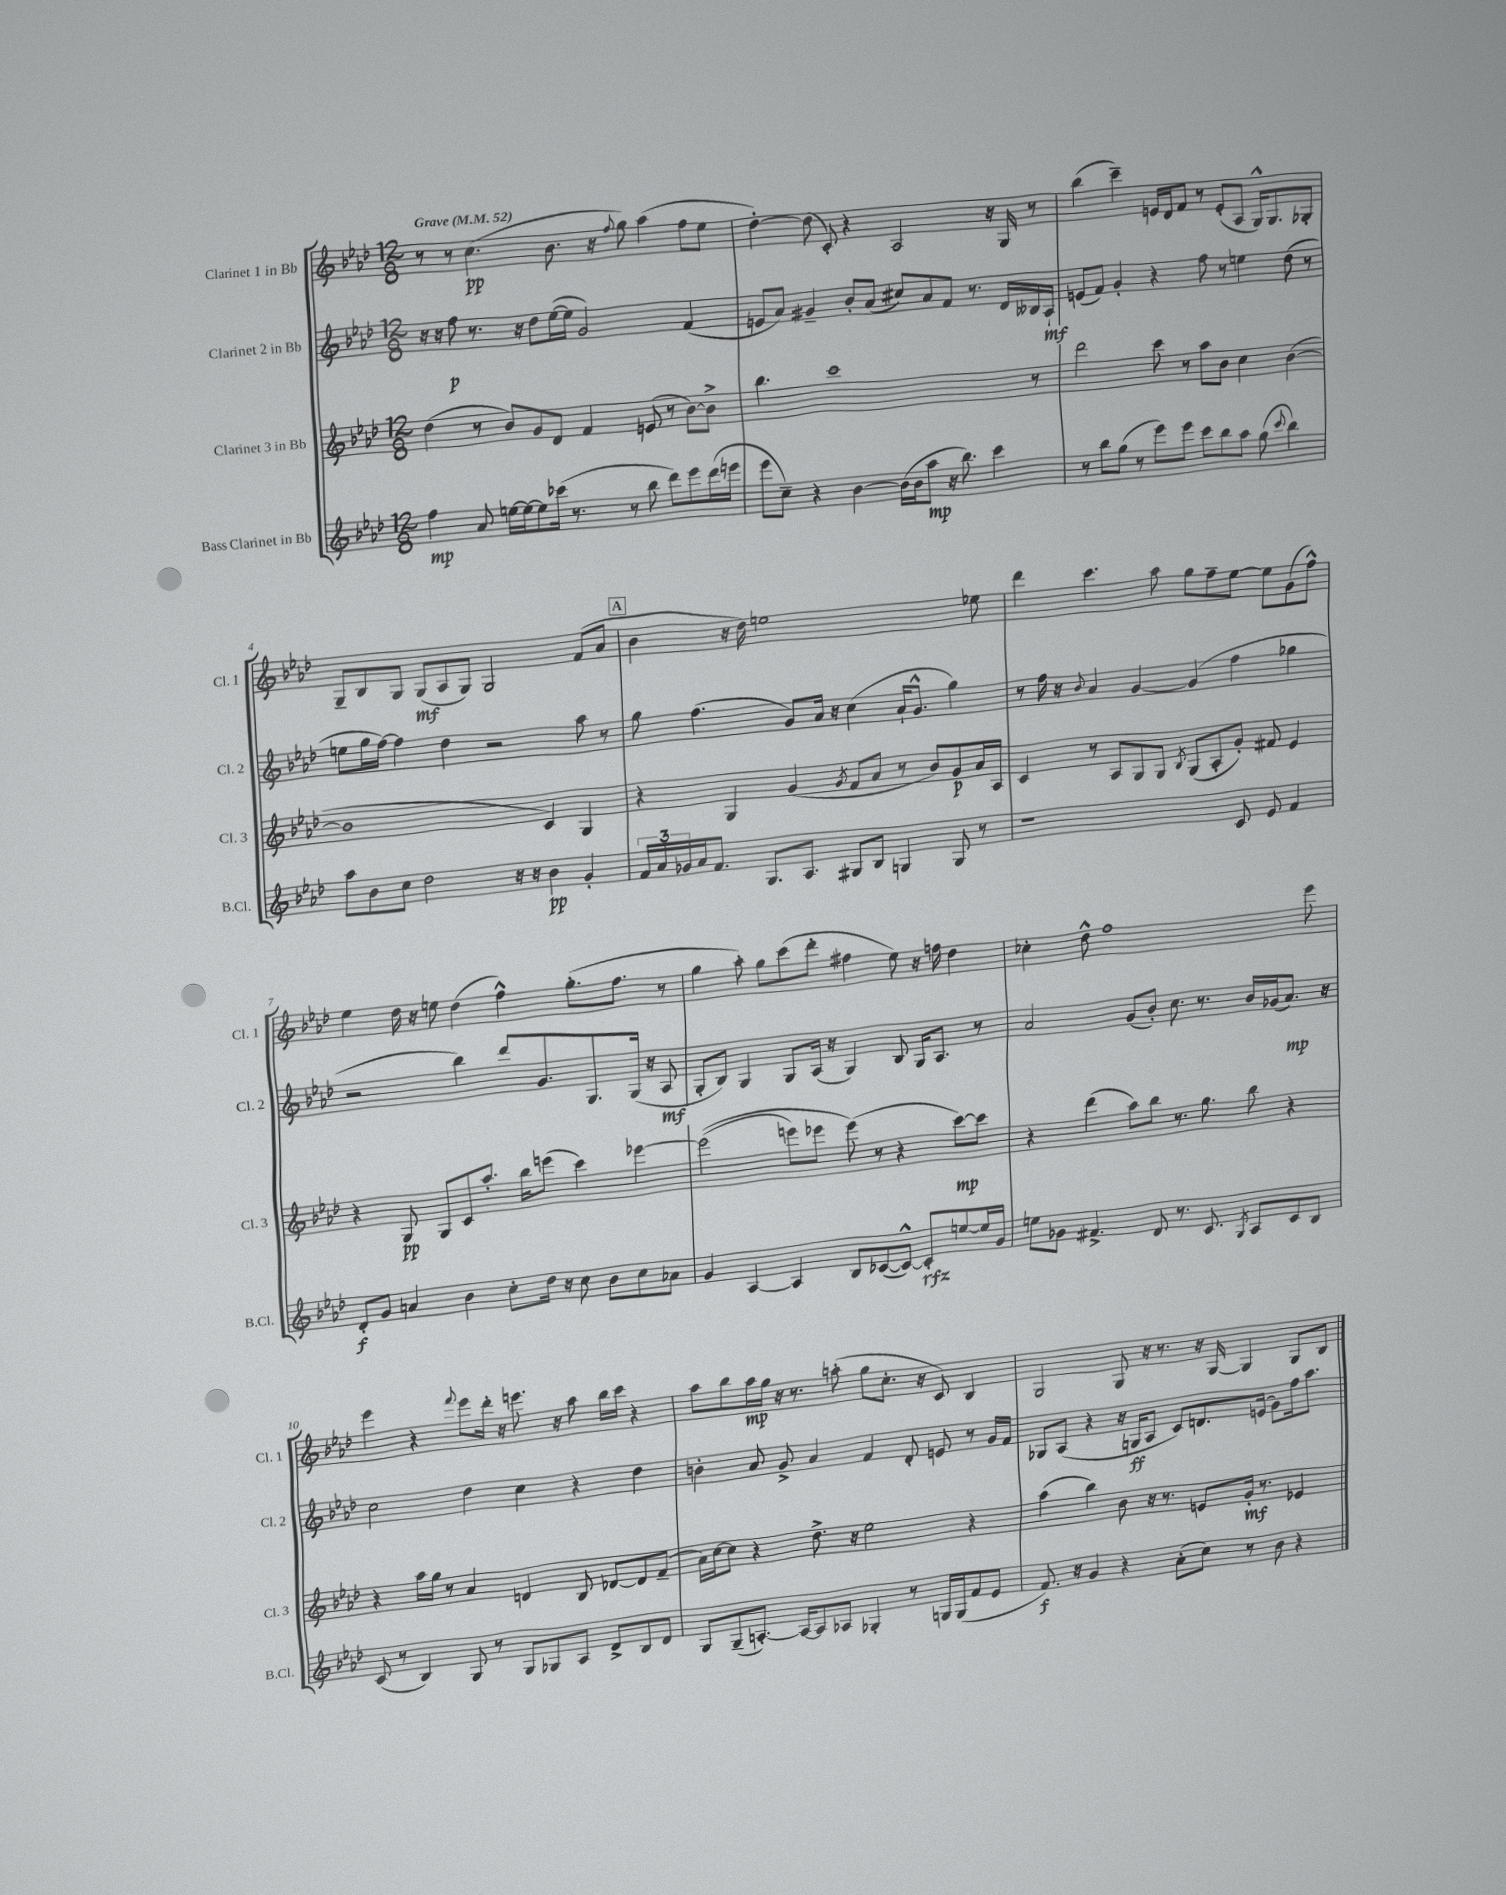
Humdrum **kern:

**kern	**kern	**kern	**kern
*staff4	*staff3	*staff2	*staff1
*clefG2	*clefG2	*clefG2	*clefG2
*k[b-e-a-d-]	*k[b-e-a-d-]	*k[b-e-a-d-]	*k[b-e-a-d-]
*M12/8	*M12/8	*M12/8	*M12/8
*MM52	*MM52	*MM52	*MM52
4ff	(4dd-	16r	8r
.	.	16r	.
.	.	8ff	8r
8a-	8r	8.r	(4.cc
[16ee	8b-)	.	.
16ee_	.	16r	.
8ee]	8g	8dd-	.
(16ccc-	8d-	([16ee-	8.b-
8.r	.	16ee-]	.
.	4f	2g)	.
.	.	.	16r
.	.	.	8qqff
8r	.	.	8gg)
8bb-	(8e	.	(4aa-
8ddd-)	8r	.	.
8eee-	[8b-)	(4f	8ff
(16ddd-	8b-^]	.	8ee-
16eee	.	.	.
=	=	=	=
8eee-	4.bb-	8e	[4dd-')
8cc~)	.	8a-)	.
4r	.	4g#~	(8dd-]
.	1ccc	.	8c')
[4b-	.	8b-'	4r
.	.	(8a-	.
(16b-]	.	8cc#)	2A-
16b-	.	.	.
8aa-	.	8a-	.
16r	.	8f	.
8.bb-)	.	.	.
.	.	8.r	.
4ccc	.	.	16r
.	.	16d-	16G
.	8r	16B--	8r
.	.	16A-`	.
=	=	=	=
8r	2ddd-	(8e	(4bb-
8bb-	.	8f)	.
(8gg	.	4g'	4ccc~)
8r	.	.	.
8eee-)	8ccc	4r	16e
.	.	.	16d-
8eee-	8r	.	8f
8ccc	8aa-	8ff	8r
8bb-	8b-	8r	(8e'
8aa-	4cc	4ee	8A-
(8gg	.	.	16G^^)
.	.	.	8.G
8qqccc	.	.	.
4bb-)	([4b-	(8dd-	.
.	.	8r	8G-'
=	=	=	=
8aa-	1b-]	8ee	8G~
8b-	.	16gg	8B-
.	.	[16ff)	.
8cc	.	4ff]	8G
2dd-	.	.	(8G
.	.	4dd-	8A-
.	.	.	8G)
.	.	2r	2G
16r	.	.	.
16r	.	.	.
4b-	4c)	.	.
4g'	4G	8aa-	(8f
.	.	8r	8a-
=	=	=	=
24f	4r	8gg	4b-
24a-	.	.	.
24g-	.	.	.
16a-	.	(4.ff	.
8.f	.	.	.
.	4G	.	16r
.	.	.	16dd-)
8.G	.	.	1ee
.	(4g	8g)	.
8.A-	.	.	.
.	.	16a-	.
.	.	16r	.
.	8qg	.	.
8G#	8f	(4cc	.
8B-	8a-	.	.
4G	8r	16a-`	.
.	.	8.g^^	.
.	8b-)	.	.
8G	8g	4gg)	.
8r	16a-	.	8ee-
.	16A-	.	.
=	=	=	=
1r	4c	8r	4ddd-
.	.	16ff	.
.	.	16r	.
.	.	8qqb-	.
.	8r	4a-	4.ccc
.	8A-	.	.
.	8G	[4g	.
.	8G	.	8aa-
.	8qB-	.	.
.	(8G	(4g]	8gg
.	8A-'	.	8ff~
8c	8g')	4ff	[8ee-
8e-	8f#	.	8ee-]
4f	4e-	4gg-	(8g
.	.	.	8ff^^)
=	=	=	=
8d-'	4r	2r	4ee-
8g	.	.	.
4a	8G	.	16dd-
.	.	.	16r
.	8G	.	8ee
4b-	8c	4bb-)	(4dd-
.	8.aa-'	.	.
8cc'	.	8ddd-	4ff^^)
.	16bb-	.	.
16dd-	(8eee	8.g	.
16r	.	.	.
8cc	4ccc)	.	(8.gg'
.	.	8.G	.
8b-	.	.	.
.	.	.	8.ff
8cc	[4eee-	(16G	.
.	.	16r	.
8a-	.	8A-	8r
=	=	=	=
4g	&((2eee-]	8G'	4gg
.	.	8B-)	.
[4A-	.	4G	8aa-')
.	.	.	8gg
4A-]	8eee)	8G	(8ccc
.	8eee-	(16A-	8ddd-'
.	.	16r	.
8B-	(8eee-&)	4G)	4ff#
([8c-	8r	.	.
8c-^^_)	4r	8B-	8ee-)
8c-']	.	16G	16r
.	.	8.A-	16ff
[8ee	[8ccc)	.	4dd-
16ee]	8ccc]	8r	.
16g	.	.	.
=	=	=	=
8ee	4r	2a-	4cc-'
8g-	.	.	.
4.f#^	(4ddd-	.	8dd-^^
.	.	.	1ff
.	8aa-)	(8g	.
8d-	8bb-	8b-')	.
8.r	8.r	8.cc	.
8.c	8.gg	8.r	.
8qG	.	.	.
8A-	8bb-	16b-	.
.	.	(16g-	.
8c	4r	8.a-)	.
8B-	.	.	8eee-
.	.	16r	.
=	=	=	=
(8c	4r	2cc	4eee-
8r	.	.	.
4B-)	16aa-	.	4r
.	16gg	.	.
.	8r	.	.
.	.	.	8qqfff
8G	4a-	4dd-	8eee-
8r	.	.	16ddd-'
.	.	.	16r
8G	4d	4cc	8.eee
8G-	.	.	.
.	.	.	16r
8A-	8B-	4r	8aa-
8d-^	[8d-	.	16bb-
.	.	.	16ccc
8B-	8d-]	4dd-	4r
8d-	(8f~	.	.
=	=	=	=
8G	16a-)	4b'	8aa-
.	[16cc	.	.
(8G~	8cc]	.	8bb-
[8.A')	4r	8a-	16aa-
.	.	.	16gg
.	.	8g^	16r
16A_	.	.	8.r
8A]	8.dd-^	4a-	.
8A-	.	.	(8aa'
.	16r	.	.
4G-'	2ee-	4f	8gg
.	.	.	8.cc'
8r	.	8d-'	.
.	.	.	16r
16G	.	8e	8c)
(16G	.	.	.
8f	4r	8r	4B-
8e-	.	16g	.
.	.	16f	.
=	=	=	=
8.f)	(4aa-	8G-	2G
.	.	(8A-	.
16r	.	.	.
4g	4bb-)	4r	.
4r	8b-	16r	8G
.	.	16G	.
.	16r	8A-	16r
.	8.r	.	8.r
(8a-'	.	8c)	.
8cc)	8e	8.d	16r
.	.	.	[16G
8r	16g'	.	4G]
.	8.r	(16e	.
8b-	.	8g)	.
4r	4e-	16ff	8G
.	.	8.aa-	.
.	.	.	8B-
==	==	==	==
*-	*-	*-	*-
